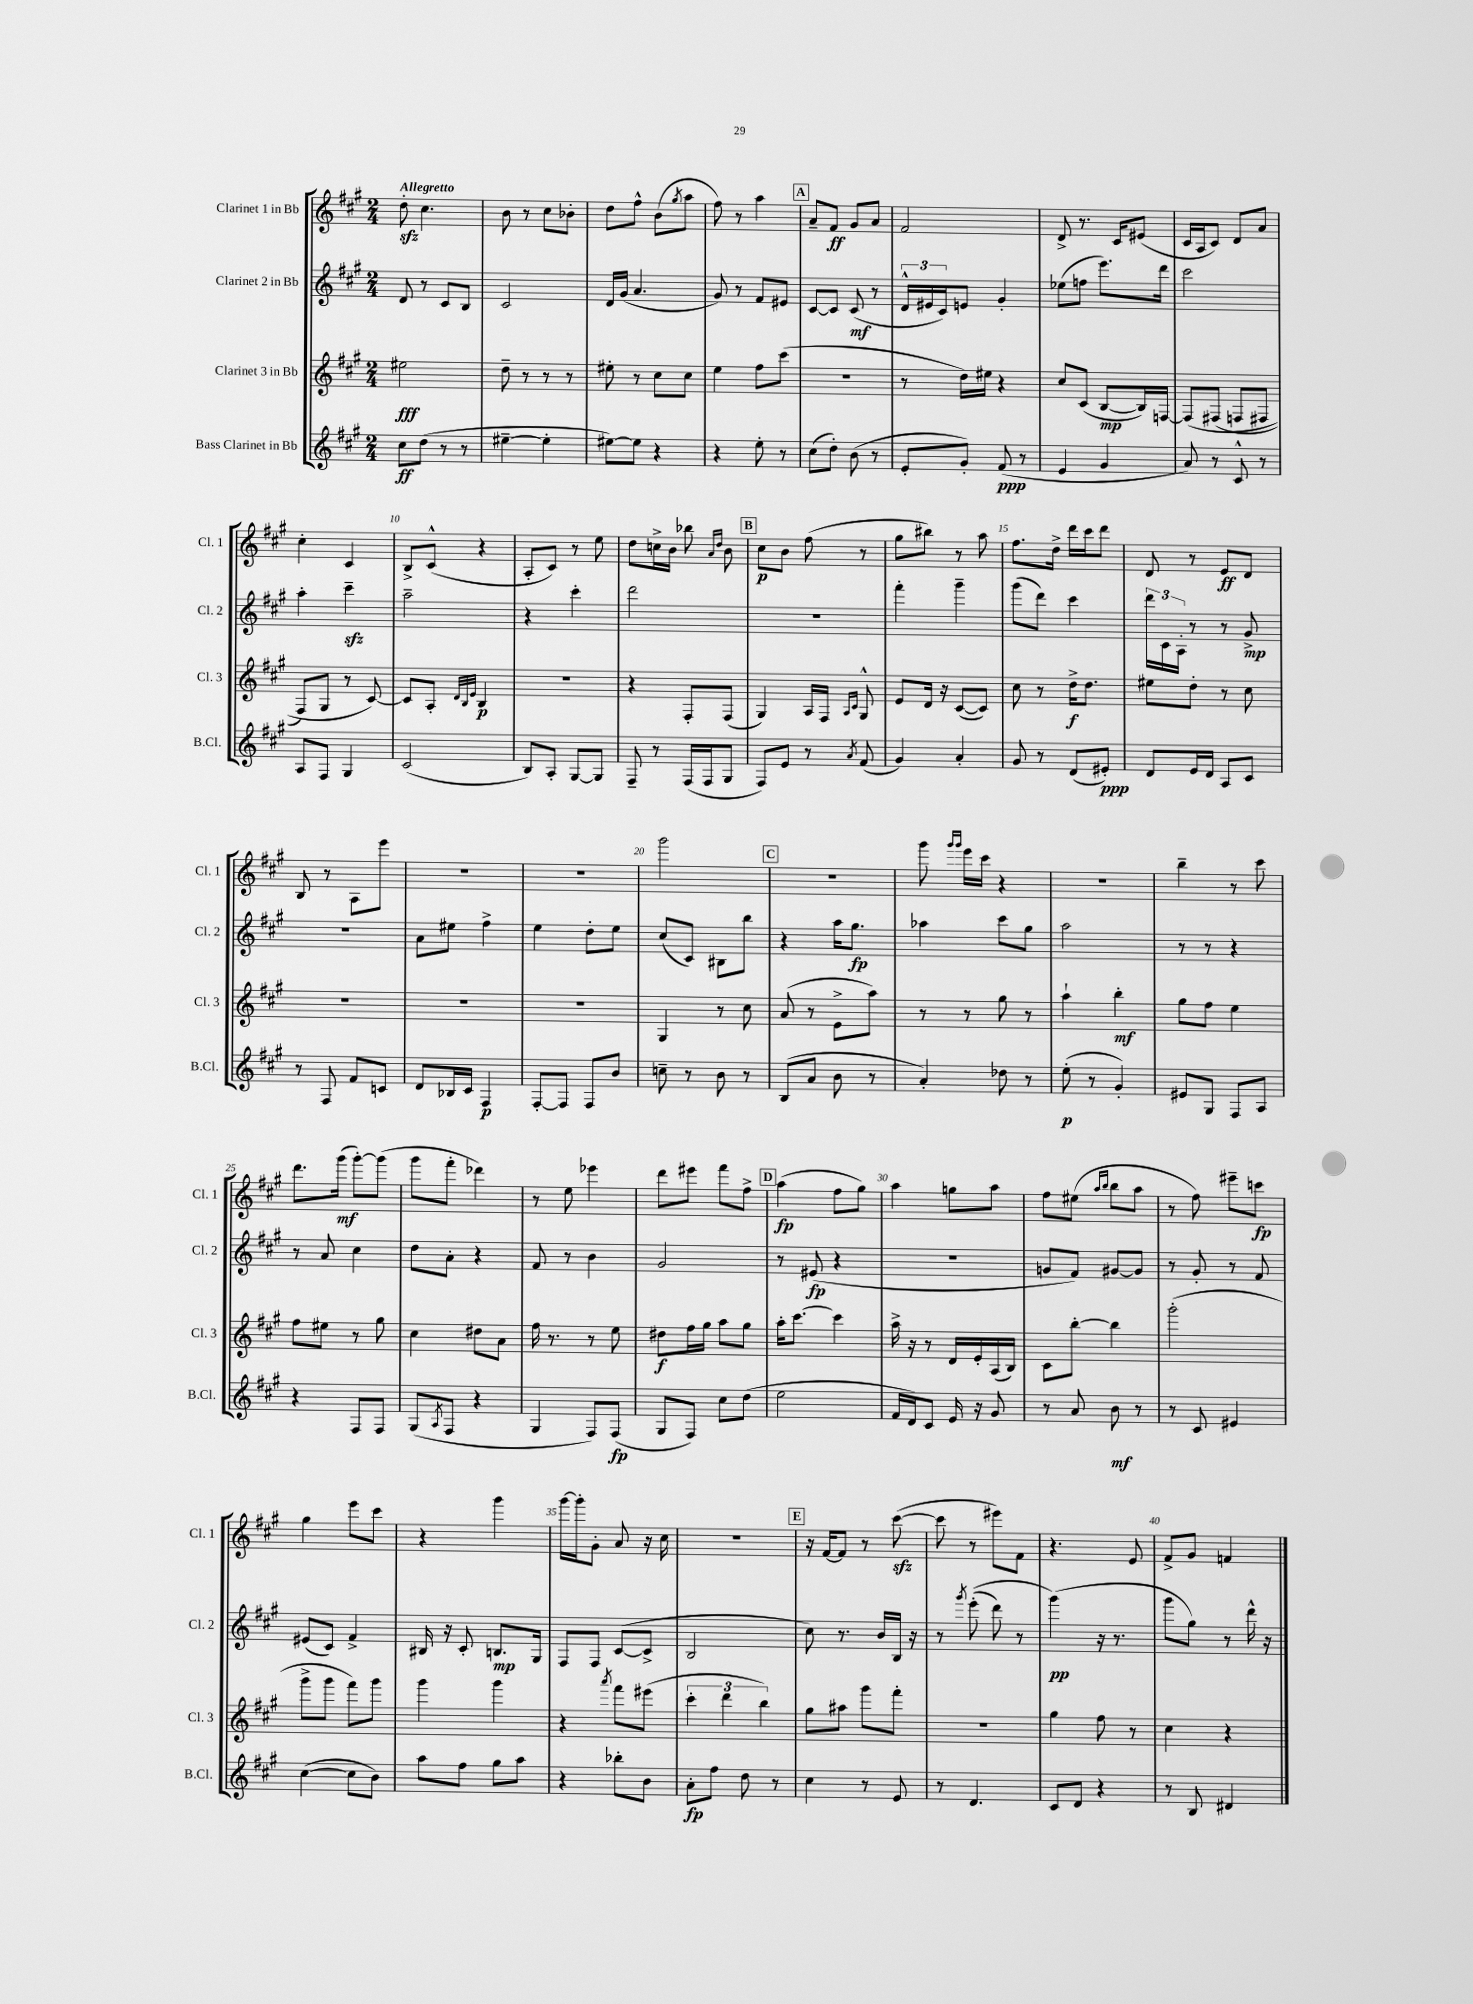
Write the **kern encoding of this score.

**kern	**kern	**kern	**kern
*staff4	*staff3	*staff2	*staff1
*clefG2	*clefG2	*clefG2	*clefG2
*k[f#c#g#]	*k[f#c#g#]	*k[f#c#g#]	*k[f#c#g#]
*M2/4	*M2/4	*M2/4	*M2/4
8cc#\L	2ee#\	8d/	8dd'\
(8dd\J	.	8r	4.cc#\
8r	.	8c#/L	.
8r	.	8B/J	.
=	=	=	=
[4ee#~\	8dd~\	2c#/	8b\
.	8r	.	8r
4ee#'\]	8r	.	8cc#\L
.	8r	.	8b-'\J
=	=	=	=
[8ee#\L)	8ee#'\	16d/LL	8dd\L
.	.	(16g#/JJ	.
8ee#\]J	8r	4.a/	8ff#^^\J
4r	8cc#\L	.	(8b\L
.	.	.	8qgg#/
.	8cc#\J	.	8aa\J
=	=	=	=
4r	4ee\	8g#/)	8ff#\)
.	.	8r	8r
8ee'\	8ff#\L	8f#/L	4aa\
8r	(8ccc#\J	8e#/J	.
=	=	=	=
(8cc#\L	2r	[8c#/L	8a~/L
8dd'\J)	.	8c#/]J	8f#/J
(8b\	.	(8c#/	8g#/L
8r	.	8r	8a/J
=	=	=	=
8e'/L	8r	24d^^/LL	2f#/
.	.	24e#/	.
.	.	24c#/J)	.
8g#'/J)	16dd\LL)	8e/J	.
.	16ee#\JJ	.	.
(8f#/	4r	4g#'/	.
8r	.	.	.
=	=	=	=
4e/	8cc#/L	(8ee-\L	8d^/
.	(8c#/J	8ff\J	8.r
4g#/	[8B/L	8.eee\L)	.
.	.	.	16c#/LK
.	16B/]L)	.	(8e#/J
.	[16F/JJ	16ddd\Jk	.
=	=	=	=
8a/)	&(8F/]L	2ccc#\	16c#/LL
.	.	.	16A/J
8r	(8F#/J	.	8c#/J)
8c#^^/	8F/L	.	8d/L
8r	8F#/J	.	8a/J
=	=	=	=
8A/L	8F#/L)	4aa'\	4cc#'\
8F#/J	8G#/J	.	.
4G#/	8r	4ccc#~\	4c#/
.	[8c#/&)	.	.
=	=	=	=
(2c#/	8c#/]L	2aa~\	8B^/L
.	8A'/J	.	(8c#^^/J
.	32qqd/LLL	.	.
.	32qqB/	.	.
.	32qqe/JJJ	.	.
.	4B/	.	4r
=	=	=	=
8B/L)	2r	4r	8A'/L
8A'/J	.	.	8c#/J)
[8G#/L	.	4ccc#'\	8r
8G#/]J	.	.	8ee\
=	=	=	=
8F#~/	4r	2ddd\	8dd\L
8r	.	.	16cc^\L
.	.	.	16b\JJ
(16F#/LL	8F#'/L	.	8bb-\
16F#/J	.	.	.
.	.	.	16qqa/LL
.	.	.	16qqdd/JJ
8G#/J	(8F#/J	.	8b\
=	=	=	=
8F#/L)	4G#/)	2r	8cc#\L
8e/J	.	.	8b\J
8r	16A/LL	.	(8ff#\
.	16F#/JJ	.	.
.	16qqA/LL	.	.
8qa/	16qqc#/JJ	.	.
(8f#/	8G#^^/	.	8r
=	=	=	=
4g#/)	8e/L	4fff#'\	8gg#\L
.	16d/Jk	.	8bb#\J)
.	16r	.	.
4a'/	([8c#/L	4ggg#~\	8r
.	8c#/]J)	.	8aa\
=	=	=	=
8g#/	8cc#\	(8ggg#\L	8.ff#\L
8r	8r	8ddd\J)	.
.	.	.	16dd^\Jk
(8d/L	16dd^\LK	4ccc#\	16ddd\LL
.	8.dd\J	.	16ccc#\J
8e#'/J)	.	.	8ddd\J
=	=	=	=
8d/L	8ee#\L	24ddd\LL	8d/
.	.	24c#\	.
.	.	24A'\JJ	.
16e/L	8dd'\J	8r	8r
16d/JJ	.	.	.
8A/L	8r	8r	8e/L
8c#/J	8cc#\	8g#^/	8d/J
=	=	=	=
8r	2r	2r	8B/
8F#/	.	.	8r
8f#/L	.	.	8A\L
8c/J	.	.	8eee\J
=	=	=	=
8d/L	2r	8a\L	2r
16B-/L	.	8ee#\J	.
16c#/JJ	.	.	.
4F#/	.	4ff#^\	.
=	=	=	=
[8F#'/L	2r	4ee\	2r
8F#/]J	.	.	.
8F#/L	.	8dd'\L	.
8b/J	.	8ee\J	.
=	=	=	=
8cc~\	4G#/	(8cc#/L	2ggg#\
8r	.	8c#/J)	.
8b\	8r	8B#\L	.
8r	8cc#\	8bb\J	.
=	=	=	=
(8B/L	(8a/	4r	2r
8a/J	8r	.	.
8b\	8e^\L	16aa\LK	.
.	.	8.gg#\J	.
8r	8aa\J)	.	.
=	=	=	=
4a'/)	8r	4aa-\	8ggg#\
.	.	.	16qqggg#/LL
.	.	.	16qqggg#/JJ
.	8r	.	16eee\LL
.	.	.	16ccc#\JJ
8dd-\	8gg#\	8ccc#\L	4r
8r	8r	8gg#\J	.
=	=	=	=
(8ee'\	4aa`\	2aa\	2r
8r	.	.	.
4g#'/)	4bb'\	.	.
=	=	=	=
8e#/L	8gg#\L	8r	4bb~\
8G#/J	8ff#\J	8r	.
8F#/L	4ee\	4r	8r
8A/J	.	.	8ccc#\
=	=	=	=
4r	8ff#\L	8r	8.ddd\L
.	8ee#\J	8a/	.
.	.	.	(16ggg#\Jk
8F#/L	8r	4cc#\	[8ggg#'\L)
8F#/J	8gg#\	.	(8ggg#\]J
=	=	=	=
(8G#/L	4cc#\	8dd\L	8ggg#\L
8qA/	.	.	.
8F#/J	.	8a'\J	8fff#'\J
4r	8dd#\L	4r	4ddd-\)
.	8a\J	.	.
=	=	=	=
4G#/	16ff#\	8f#/	8r
.	8.r	.	.
.	.	8r	8ee\
8F#/L)	8r	4b\	4eee-\
(8F#/J	8ee\	.	.
=	=	=	=
8G#/L	8dd#\L	2g#/	8ddd\L
8F#/J)	16ff#\L	.	8eee#\J
.	16gg#\JJ	.	.
8cc#\L	8aa\L	.	8fff#\L
(8dd\J	8gg#\J	.	8ff#^\J
=	=	=	=
2ee\	16aa'\LK	8r	(4aa\
.	[8.ccc#\J	.	.
.	.	(8e#/	.
.	4ccc#\]	4r	8ff#\L
.	.	.	8gg#\J)
=	=	=	=
16f#/LL	16aa^\	2r	4aa\
16d/J)	16r	.	.
8c#/J	8r	.	.
16e/	16d/LL	.	8gg\L
16r	16e'/	.	.
8g#/	(16A/	.	8aa\J
.	16B/JJ)	.	.
=	=	=	=
8r	8c#\L	8g/L	8ff#\L
8a/	[8bb'\J	8f#/J)	(8ee#\J
.	.	.	16qqaa/LL
.	.	.	16qqbb/JJ
8b\	4bb\]	[8g#/L	8bb\L
8r	.	8g#/]J	8aa\J
=	=	=	=
8r	(2ggg#'\	8r	8r
8c#/	.	8g#'/	8ff#\)
4e#/	.	8r	8eee#~\L
.	.	8f#/	8ccc\J
=	=	=	=
([4cc#\	8ggg#^\L	(8e#/L	4gg#\
.	8ggg#\J	8c#/J)	.
8cc#\]L	8fff#\L)	4f#^/	8eee\L
8b\J)	8ggg#\J	.	8ccc#\J
=	=	=	=
8aa\L	4ggg#\	16B#/	4r
.	.	16r	.
8ff#\J	.	8c#'/	.
8gg#\L	4ggg#\	8.B/L	4ggg#\
8aa\J	.	.	.
.	.	16G#/Jk	.
=	=	=	=
4r	4r	8F#/L	[16ggg#\LL
.	.	.	16ggg#'\]J
.	.	8F#/J	8g#'\J
.	8qaaa/	.	.
8bb-'\L	8fff#\L	([8c#/L	8a/
8b\J	(8eee#\J	8c#^/]J	16r
.	.	.	16cc#\
=	=	=	=
8a'\L	6ccc#'\	2B/	2r
8ff#\J	.	.	.
.	6ddd\	.	.
8dd\	.	.	.
.	6bb\)	.	.
8r	.	.	.
=	=	=	=
4cc#\	8gg#\L	8cc#\)	16r
.	.	.	[16f#/LK
.	8aa#\J	8.r	8f#/]J
8r	8ggg#\L	.	8r
.	.	16b/LL	.
8e/	8fff#'\J	16B/JJ	([8ccc#\
.	.	16r	.
=	=	=	=
8r	2r	8r	8ccc#\]
.	.	8qggg#/	.
4.d/	.	&((8eee'\	8r
.	.	8ddd\)	8eee#\L)
.	.	8r	8f#\J
=	=	=	=
8c#/L	4gg#\	(4ggg#\&)	4.r
8d/J	.	.	.
4r	8ff#\	16r	.
.	.	8.r	.
.	8r	.	8e/
=	=	=	=
8r	4cc#\	8ggg#\L	8f#^/L
8B/	.	8gg#\J)	8g#/J
4d#/	4r	8r	4f/
.	.	16ddd^^\	.
.	.	16r	.
==	==	==	==
*-	*-	*-	*-
